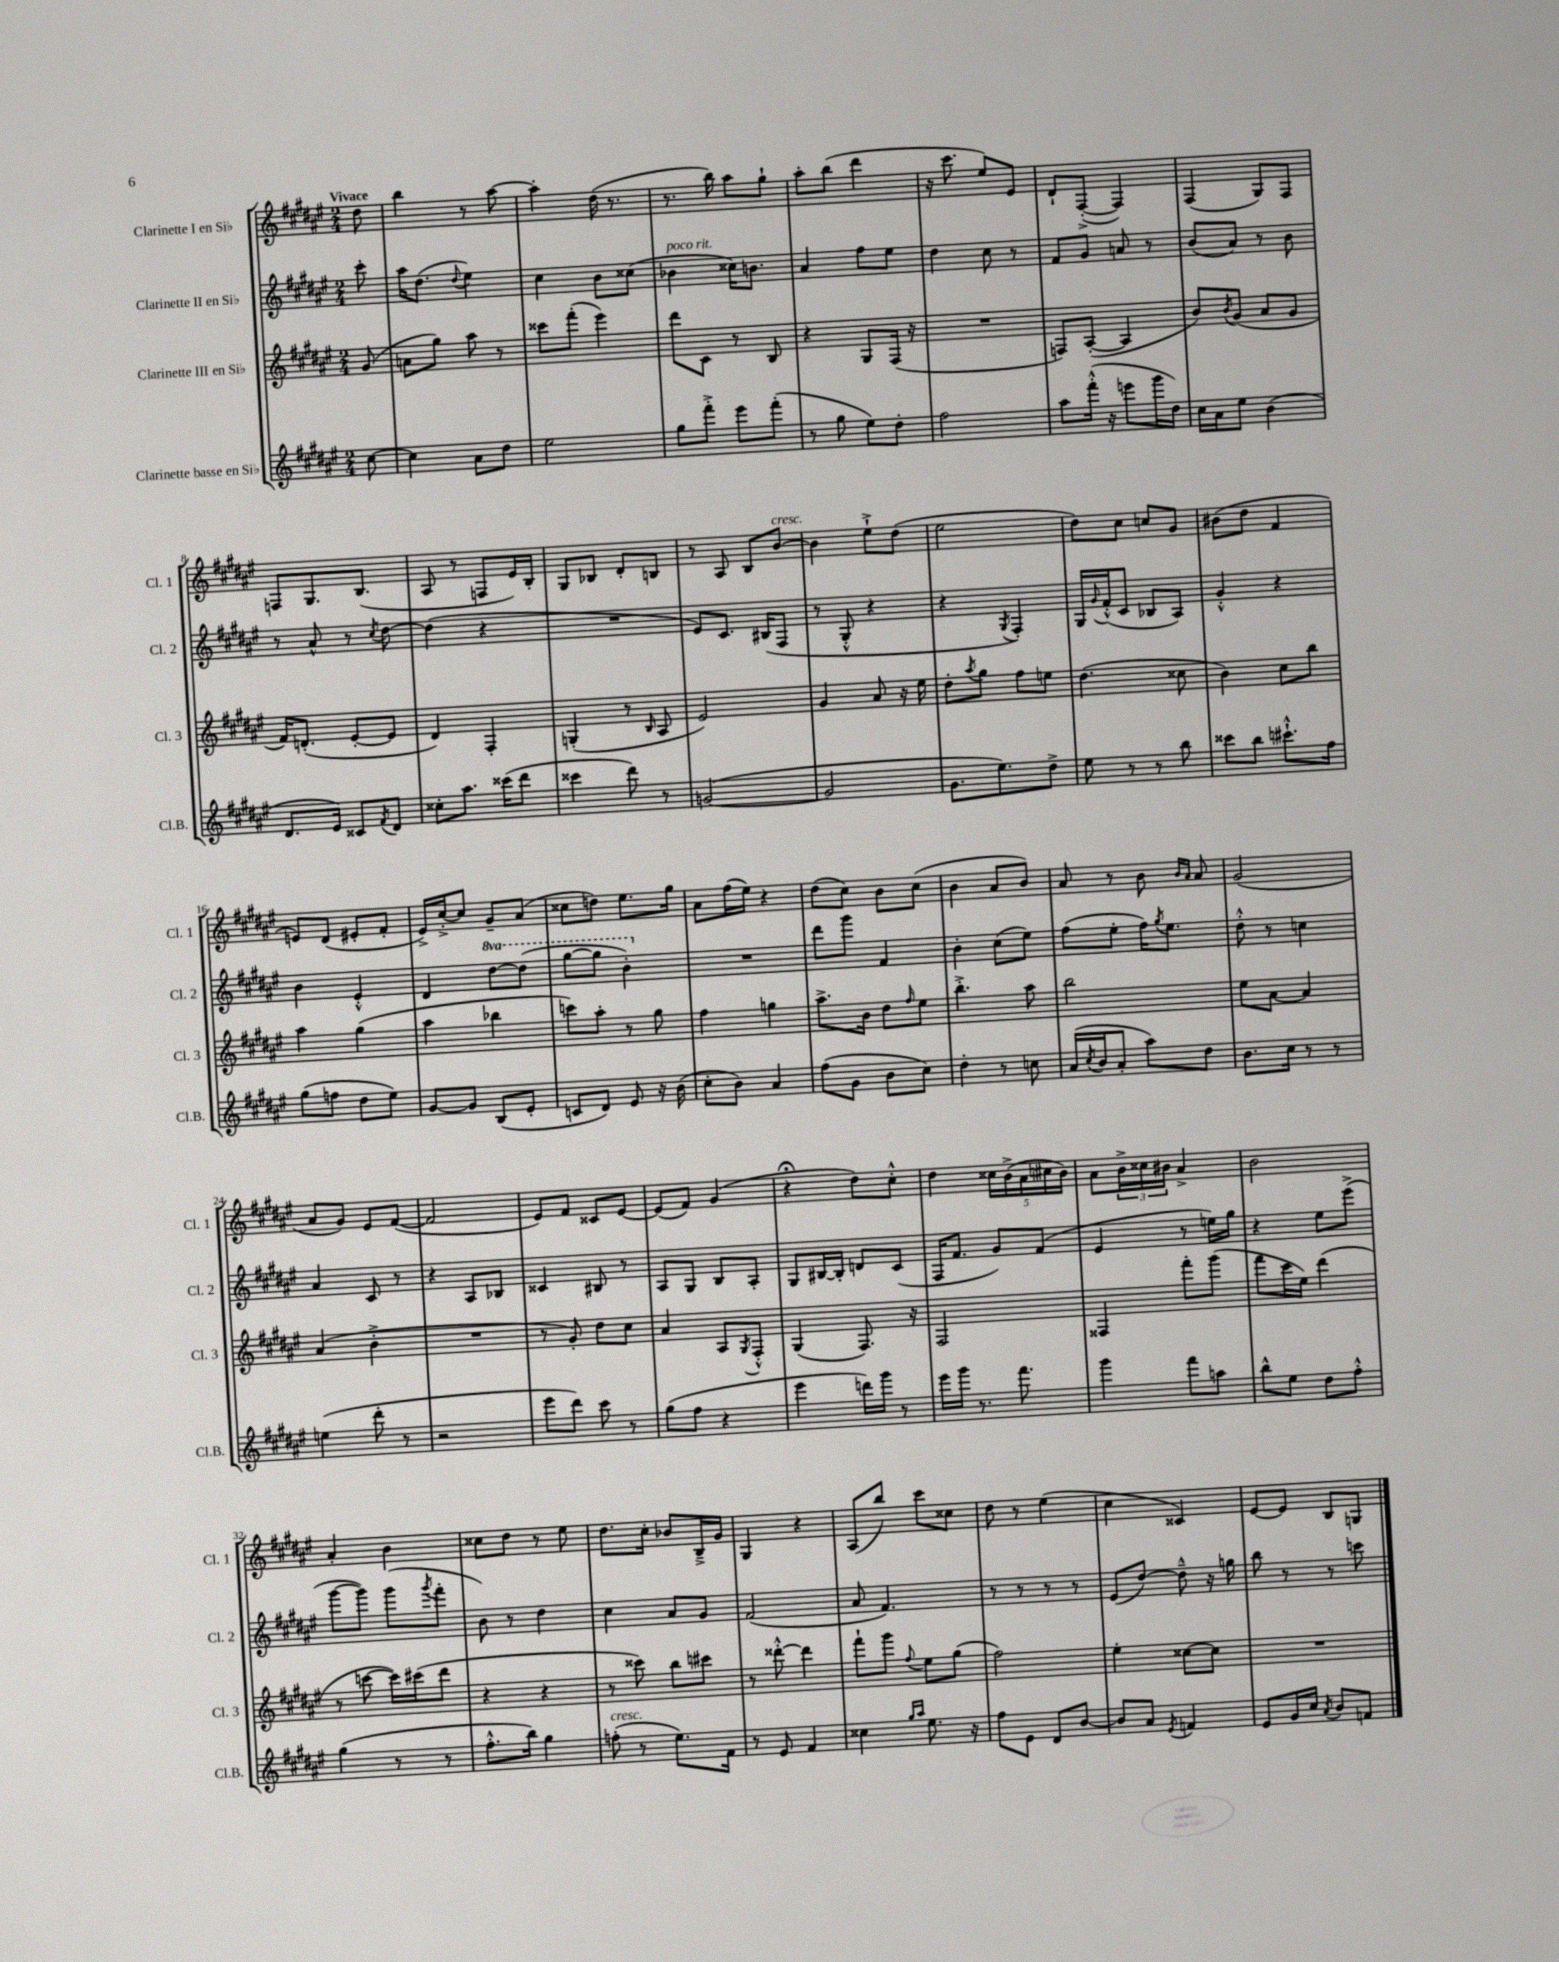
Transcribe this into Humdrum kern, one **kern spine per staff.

**kern	**kern	**kern	**kern
*staff4	*staff3	*staff2	*staff1
*clefG2	*clefG2	*clefG2	*clefG2
*k[f#c#g#d#a#e#]	*k[f#c#g#d#a#e#]	*k[f#c#g#d#a#e#]	*k[f#c#g#d#a#e#]
*M2/4	*M2/4	*M2/4	*M2/4
[8cc#\	(8g#/	8ccc#'\	8dd#\
=	=	=	=
4cc#\]	8a\L	16aa#\LK	4bb\
.	.	(8.dd#\J	.
.	8gg#\J)	.	.
.	.	8qqdd#/	.
8a#\L	8aa#\	4ee#\)	8r
8dd#\J	8r	.	[8aa#\
=	=	=	=
2ee#\	8ccc##\L	4cc#\	4aa#'\]
.	(8fff#'\J	.	.
.	4eee#\)	8b\L	(16dd#\
.	.	.	8.r
.	.	(8cc##\J	.
=	=	=	=
8gg#\L	8ddd#\L	4b-\	8.r
8fff#'^\J	8c#\J	.	.
.	.	.	16bb\)
8eee#\L	8r	16cc##\LK)	8aa#\L
.	.	8.b\J	.
(8fff#'\J	8B/	.	8gg#`\J
=	=	=	=
8r	4r	4a#/	8aa#'\L
8gg#\	.	.	(8bb\J
8ee#\L)	8G#/L	8ff#\L	4ddd#\
8dd#'\J	(16F#/Jk	8ee#\J	.
.	16r	.	.
=	=	=	=
2ff#\	2r	4dd#\	16r
.	.	.	8.ccc#\
.	.	8cc#\	8ee#/L)
.	.	8r	8e#/J
=	=	=	=
8aa#\L	8F/L)	8f#/L	8d#`/L
(16fff#'^^\Jk	([8A#'/J	8g#/J	([8F#'^/J
16r	.	.	.
8eee\L	4A#/]	8a/	4F#/])
16ggg#\L	.	8r	.
16dd#\JJ)	.	.	.
=	=	=	=
16cc#\LL	8b/L)	(8b/L	(4F#/
16a#\J	.	.	.
.	8qb/	.	.
8ee#\J	(8g#/J	8a#/J)	.
(4b\	8a#/L	8r	8G#/L)
.	8g#/J	8b\	8F#/J
=	=	=	=
8.d#/L	16f#/LK)	8r	8F/L
.	(8.d'/J	.	.
.	.	8a#^^/	8.G#/
16e#/Jk)	.	.	.
8c##/L	[8e#'/L	8r	.
.	.	.	(8.B/J
8qf#/	.	8qcc#/	.
8d#/J	8e#/]J	[8dd#\	.
=	=	=	=
8cc##'\L	4d#/)	(4dd#\]	8A#/
8.aa#\J	.	.	8r
.	4F#'/	4r	8F/L
(16ccc##\LK	.	.	.
8ddd#\J	.	.	16e#/L)
.	.	.	16B'/JJ
=	=	=	=
4ccc##\	(4G'/	2r	8G#/L
.	.	.	8B-/J
8ddd#\)	8r	.	8d#'/L
.	16qqB/	.	.
8r	8A#/	.	8B/J
=	=	=	=
([2g/	2e#/)	8e#/L)	8r
.	.	8.c#/J	8A#/
.	.	.	8B/L
.	.	(16B#/LK	.
.	.	8F#/J	[8b/J
=	=	=	=
2g/]	4g#/	8r	4b\]
.	.	8G#'^^/	.
.	8a#/	4r	8ee#`^\L
.	16r	.	(8dd#\J
.	16ee#\	.	.
=	=	=	=
8.g#\L	8dd#'\L	4r	2ee#\
.	8qaa#/	.	.
.	8gg#\J	.	.
8.ee#\)	.	.	.
.	.	8qG#/	.
.	8ff#\L	4F#'/)	.
8dd#^\J	8ee\J	.	.
=	=	=	=
8ee#\	(4.dd#\	16G#/LL	8dd#\L)
.	.	8qqg#/	.
.	.	(16f#'^^/J	.
8r	.	8c#/J	8cc#\J
8r	.	8B-/L	8cc/L
8bb\	8cc##\	8A#/J)	8g#/J
=	=	=	=
8ccc##\L	4b\)	4g#'^^/	(8b#\L
8bb\J	.	.	8dd#\J
8.ccc#`^^\L	8cc#\L	4r	4f#/
.	8bb\J	.	.
16ff#\Jk	.	.	.
=	=	=	=
(8gg#\L	4aa#\	4b\	8e/L)
8ff\J	.	.	(8d#/J
8dd#\L	(4gg#\	4e#'^^/	8e#'/L
8ee#\J)	.	.	8f#'/J
=	=	=	=
[8g#/L	4aa#\	4d#/	16e#^/LL)
.	.	.	[16cc#'^/J
8g#/]J	.	.	8cc#/]J
(8B/L	4bb-\	[8ddd#\L	8g#~/L
8e#'/J	.	(8ddd#\]J	(8a#/J
=	=	=	=
8c/L	8ccc\L)	[8ggg#\L	8cc##\L
8d#/J)	8aa#'\J	8ggg#\]J	8dd\J)
8e#/	8r	4bb'\)	8.ee#\L
16r	8gg#\	.	.
(16b\	.	.	16gg#\Jk
=	=	=	=
8cc#'\L	4ff#\	2r	8a#\L
8b\J)	.	.	(16ff#\L
.	.	.	16ee#\JJ)
4a#/	4gg\	.	4r
=	=	=	=
(8ff#\L	8.aa#^\L	8ddd#\L	(8dd#\L
8g#\J	.	8ggg#\J	8cc#\J)
.	16b\Jk	.	.
8b\L	8dd#\L	4f#/	8b\L
.	16qqff#/	.	.
8cc#\J)	8ee#\J	.	(8cc#\J
=	=	=	=
4dd#'\	4.bb'^\	4b'\	4b\
8r	.	(8cc#\L	8a#/L
8cc\	8aa#\	8ee#\J)	8b/J)
=	=	=	=
(16a#/LL	2bb\	(8ff#\L	8a#/
8qcc#/	.	.	.
16b/J	.	.	.
8a#'/J	.	8ee#'\J	8r
8aa#\L)	.	16ff#\LK)	8b\
.	.	8qgg#/	.
.	.	8.ee#\J	.
.	.	.	16qqb/LL
.	.	.	16qqa#/JJ
8dd#\J	.	.	8a#/
=	=	=	=
8.b\L	8ee#\L	8dd#'^^\	(2g#/
.	[8a#\J	8r	.
16cc#\Jk	.	.	.
8r	4a#/]	4cc\	.
8r	.	.	.
=	=	=	=
(4ee\	(4a#/	4a#/	8a#/L
.	.	.	8g#/J)
8ddd#'\	4b'^\	8c#/	8e#/L
8r	.	8r	([8f#/J
=	=	=	=
2r	2r	4r	2f#/]
.	.	8A#/L	.
.	.	8B-/J	.
=	=	=	=
8eee#\L	8r	4c##/	8e#/L)
8ddd#\J)	8g#'/)	.	8f#/J
8ccc#\	8dd#\L	8B#/	8c##/L
8r	8cc#\J	8r	[8e#/J
=	=	=	=
(8gg#\L	4a#/	8A#/L	(8e#/]L
8ff#\J	.	8G#/J	8f#/J)
4r	8A#/L	8B/L	(4g#/
.	8qG#/	.	.
.	8F#'^^/J	8A#'/J	.
=	=	=	=
4eee#\	(4G#/	8G#/L	4r;
.	.	[16B#/L	.
.	.	16B#'/]JJ	.
16ddd\LL)	8.F#/)	8d/L	8dd#\L)
16ggg#\JJ	.	.	.
8r	.	(8c#/J	8cc#'^^\J
.	16r	.	.
=	=	=	=
16eee#\LL	2F#/	16F#/LK	4dd#\
16ggg#\JJ	.	8.f#/J	.
8.r	.	.	.
.	.	8g#/L)	20cc##\LL
.	.	.	(20b^\
8.fff#\	.	.	.
.	.	.	20a#\
.	.	(8f#/J	.
.	.	.	20cc#\
.	.	.	20b\JJ)
=	=	=	=
4ggg#\	4F##/	4e#/	8a#\L
.	.	.	24b^\L
.	.	.	24cc##\
.	.	.	24b#\JJ
8fff#\L	8fff#'\L	8r	4a#^/
8aa\J	(8ggg#\J	16ee\LL)	.
.	.	16gg#\JJ	.
=	=	=	=
8bb^^\L	8fff#\L	4r	2b\
8ee#\J	16ccc#\L	.	.
.	16ee#\JJ)	.	.
8dd#\L	(4ddd#\	8ee#\L	.
8ff#'^^\J	.	(8eee#^\J	.
=	=	=	=
(4gg#\	8r	[8ggg#\L	4a#'/
.	[8ccc\	8ggg#\]J)	.
8r	16ccc\]LL)	(8ggg#\L	4b\
.	(16ccc#\J	.	.
.	.	8qggg#/	.
8r	8ddd#\J	8fff#'\J	.
=	=	=	=
8.ff#'^^\L	4r	8b\)	8cc##\L
.	.	8r	8dd#\J
16bb\Jk)	.	.	.
4gg#\	4r	4dd#\	8r
.	.	.	8ee#\
=	=	=	=
(8ff'\	8r	4cc#\	8.dd#\L
8r	8ccc##\)	.	.
.	.	.	16cc#'\Jk
8.ee#\L)	8bb\L	8a#/L	8b-/L
.	8ccc#\J	8g#/J	16B~^/L
16f#\Jk	.	.	16g#/JJ
=	=	=	=
8r	8r	(2f#/	4G#/
8e#/	[8ddd##'^^\	.	.
4f#/	4ddd##\]	.	4r
=	=	=	=
4cc##\	8fff#`\L	8a#/	(8A#/L
.	8ggg#\J	4.f#/)	8bb/J)
16qqgg#/LL	.	.	.
16qqaa#/JJ	8qqff#/	.	.
8.ee#\	8ee#\L	.	8ccc#\L
.	(8gg#\J	.	8cc##\J
16r	.	.	.
=	=	=	=
8ff#\L	2ff#\)	8r	8dd#\
8e#\J	.	8r	8r
8d#/L	.	8r	(4ee#\
[8b/J	.	8r	.
=	=	=	=
8b/]L	4ee#'\	(8e#/L	4cc#\
8a#/J	.	[8dd#/J)	.
8qe#/	.	.	.
4f/	[8cc##\L	8dd#~^^\]	4c##/)
.	8cc##\]J	16r	.
.	.	16gg\	.
=	=	=	=
8e#/L	2r	8bb\	[8e#/L
16g#/L	.	8r	8e#/]J
16cc#/JJ	.	.	.
8qa#/	.	.	.
8b/L	.	8r	8B/L
8f/J	.	8ccc\	8G/J
==	==	==	==
*-	*-	*-	*-
